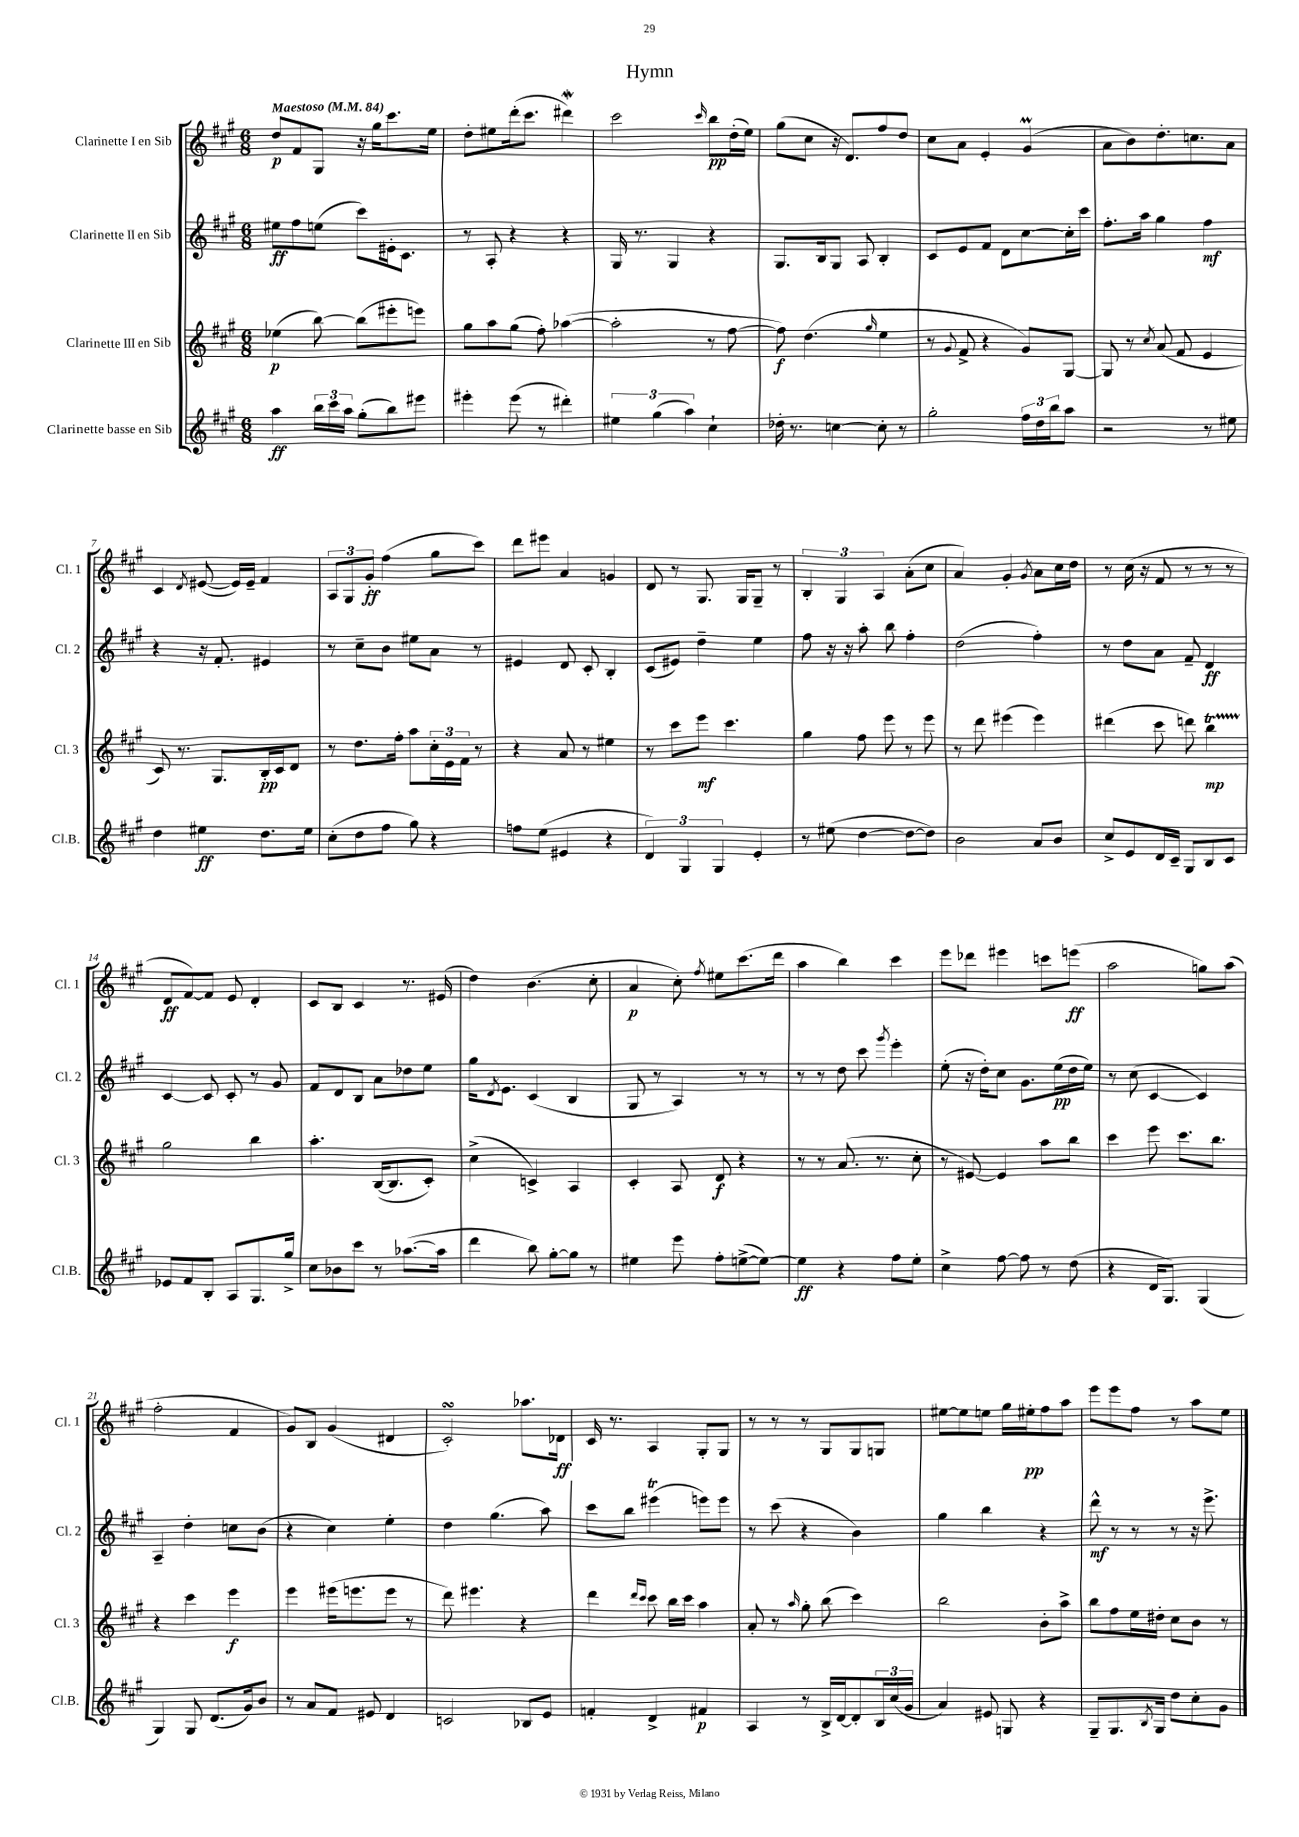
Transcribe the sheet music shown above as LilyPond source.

\header { title = "Hymn" }
<<
\new StaffGroup <<
\new Staff = "s0" \with { instrumentName = "Clarinette I en Sib" shortInstrumentName = "Cl. 1" } {
    \clef treble \key a \major \numericTimeSignature \time 6/8 \tempo "Maestoso" 4 = 84
    d''8\p fis'8 gis8 r16 gis''16 cis'''8. e''16 |
    d''8-. eis''8 d'''16-.( cis'''8. dis'''4\mordent) |
    cis'''2 \grace { cis'''16 } b''8\pp d''16-.( e''16) |
    gis''8( cis''8 r16 d'8.) fis''8 d''8 |
    cis''8 a'8 e'4-. gis'4\prall( |
    a'8 b'8) d''8.-. c''8. a'8 |
    cis'4 \acciaccatura { d'8 } eis'8~( eis'16) eis'16-- fis'4 |
    \tuplet 3/2 { a8 gis8 gis'8-.\ff } fis''4( gis''8 cis'''8) |
    d'''8 eis'''8 a'4 g'4 |
    d'8 r8 gis8. gis16 gis8-- r8 |
    \tuplet 3/2 { b4-. gis4 a4 } a'8-.( cis''8 |
    a'4) gis'4-. \acciaccatura { gis'8 } a'8 cis''16 d''16 |
    r8 cis''16( r16 fis'8 r8 r8 r8 |
    d'8\ff fis'8~) fis'8 e'8 d'4-. |
    cis'8 b8 cis'4 r8. eis'16( |
    d''4) b'4.( cis''8-. |
    a'4\p cis''8-.) \acciaccatura { fis''8 } eis''8 cis'''8.( d'''16 |
    a''4 b''4) cis'''4 |
    e'''8 des'''8 eis'''4 c'''8 e'''8\ff( |
    a''2 g''8) a''8( |
    fis''2-. fis'4 |
    gis'8) b8 gis'4( dis'4 |
    cis'2-.\turn) aes''8. des'16\ff |
    cis'16 r8. a4 gis8-. gis8 |
    r8 r8 r8 gis8 gis8 g8 |
    eis''8~ eis''8 e''8 gis''16 eis''16-.\pp fis''8 a''8 |
    e'''8 e'''8 fis''8 r8 a''8 e''8 \bar "|." |
}
\new Staff = "s1" \with { instrumentName = "Clarinette II en Sib" shortInstrumentName = "Cl. 2" } {
    \clef treble \key a \major \numericTimeSignature \time 6/8
    eis''8\ff fis''8 e''8( cis'''8) eis'16-. cis'8. |
    r8 a8-. r4 r4 |
    gis16 r8. gis4 r4 |
    gis8. b16 gis8 a8 b4-. |
    cis'8 e'8 fis'8 d'8 cis''8~ cis''16-. cis'''16 |
    fis''8.-. a''16 gis''4 fis''4\mf |
    r4 r16 fis'8.-. eis'4 |
    r8 cis''8-- b'8 eis''8 a'8 r8 |
    eis'4 d'8 cis'8-. b4-. |
    cis'8( eis'8) d''4-- e''4 |
    fis''8 r16 r16 a''8-. b''8 fis''4-. |
    d''2( fis''4-.) |
    r8 d''8 a'8 fis'8-- d'4\ff |
    cis'4~ cis'8 cis'8-. r8 gis'8 |
    fis'8 d'8 b8 a'8 des''8 e''8 |
    gis''16 \acciaccatura { d'8 } e'8. cis'4( b4 |
    gis8 r8 a4) r8 r8 |
    r8 r8 d''8 cis'''8 \acciaccatura { gis'''8 } e'''4-. |
    e''8-.( r16 d''16-.) cis''8 gis'8. e''16\pp( d''16 e''16) |
    r8 cis''8( cis'4~ cis'4) |
    a4-- d''4-. c''8 b'8( |
    r4 cis''4) e''4-. |
    d''4 gis''4.( a''8) |
    cis'''8 b''8 eis'''4\trill( e'''8) e'''8 |
    r8 cis'''8( r4 b'4) |
    gis''4 b''4 r4 |
    d'''8-^\mf r8 r8 r8 r16 e'''8.-> \bar "|." |
}
\new Staff = "s2" \with { instrumentName = "Clarinette III en Sib" shortInstrumentName = "Cl. 3" } {
    \clef treble \key a \major \numericTimeSignature \time 6/8
    ees''4\p( b''8~) b''8( eis'''8-. e'''8) |
    gis''8 a''8 gis''8( fis''8-.) aes''4~( |
    aes''2-. r8 fis''8~ |
    fis''8\f) d''4.( \grace { gis''16 } e''4 |
    r8 \appoggiatura { gis'8 } fis'8-> r4 gis'8) gis8~ |
    gis8 r8 \acciaccatura { cis''8 } a'8( fis'8 e'4 |
    cis'8) r8. gis8. b16-.\pp cis'16 d'8 |
    r8 d''8. fis''16-. a''8 \tuplet 3/2 { cis''16-. e'16 fis'16 } r8 |
    r4 a'8 r8 eis''4 |
    r8 cis'''8 e'''8\mf cis'''4. |
    gis''4 fis''8 e'''8 r8 e'''8 |
    r8 d'''8 eis'''4( eis'''4) |
    dis'''4( cis'''8 d'''8) b''4\startTrillSpan\mp |
    gis''2\stopTrillSpan b''4 |
    a''4.-. b16~( b8. cis'8-.) |
    cis''4->( c'4->) a4 |
    cis'4-. a8 d'8\f r4 |
    r8 r8 a'8.( r8. cis''8-. |
    r8 eis'8~) eis'4 a''8 b''8 |
    cis'''4 e'''8 cis'''8. b''8. |
    r4 cis'''4 e'''4\f |
    e'''4 eis'''16( e'''8. e'''8 r8 |
    d'''8) eis'''4. r4 |
    d'''4 \grace { d'''16 cis'''16 } cis'''8 b''16 cis'''16 a''4 |
    a'8-. r8 \grace { a''16 } gis''8-. b''8( cis'''4) |
    b''2 b'8-. a''8-> |
    b''8 fis''8 e''16 dis''16-. cis''8 b'8 r8 \bar "|." |
}
\new Staff = "s3" \with { instrumentName = "Clarinette basse en Sib" shortInstrumentName = "Cl.B." } {
    \clef treble \key a \major \numericTimeSignature \time 6/8
    a''4\ff \tuplet 3/2 { b''16 cis'''16 a''16 } gis''8-.( b''8) eis'''8 |
    eis'''4-. eis'''8( r8 dis'''4-.) |
    \tuplet 3/2 { eis''4 gis''4( a''4) } cis''4-! |
    des''16-. r8. c''4~ c''8-. r8 |
    gis''2-. \tuplet 3/2 { fis''16 d''16 b''16 } a''8 |
    r2 r8 eis''8 |
    d''4 eis''4\ff d''8. eis''16 |
    cis''8-.( d''8 fis''8 gis''8) r4 |
    f''8 e''8( eis'4 r4 |
    \tuplet 3/2 { d'4) gis4 gis4 } e'4-. |
    r8 eis''8( d''4~ d''8~ d''8) |
    b'2 a'8 b'8 |
    cis''8-> e'8 d'16 cis'16-- gis8 b8 cis'8 |
    ees'8 fis'8 b8-. a8 gis8. gis''16-> |
    cis''8 bes'8 cis'''8 r8 aes''8.~( aes''16 |
    d'''4 b''8) gis''8~-. gis''8 r8 |
    eis''4 e'''8 fis''8-. e''8~->( e''8~) |
    e''4\ff r4 fis''8 e''8-. |
    cis''4-> fis''8~ fis''8 r8 d''8( |
    r4 d'16 gis8.) gis4( |
    gis4) gis8 d'8.( gis'16) b'8 |
    r8 a'8 fis'8 eis'8 d'4 |
    c'2 bes8 e'8 |
    f'4-. d'4-> fis'4\p |
    a4 r8 b16-> d'16~ d'8-. \tuplet 3/2 { b16 cis''16( gis'16 } |
    a'4) eis'8 g8 r4 |
    gis8-- gis8. \acciaccatura { b8 } gis16 d''8 cis''8-. gis'8 \bar "|." |
}
>>
>>
